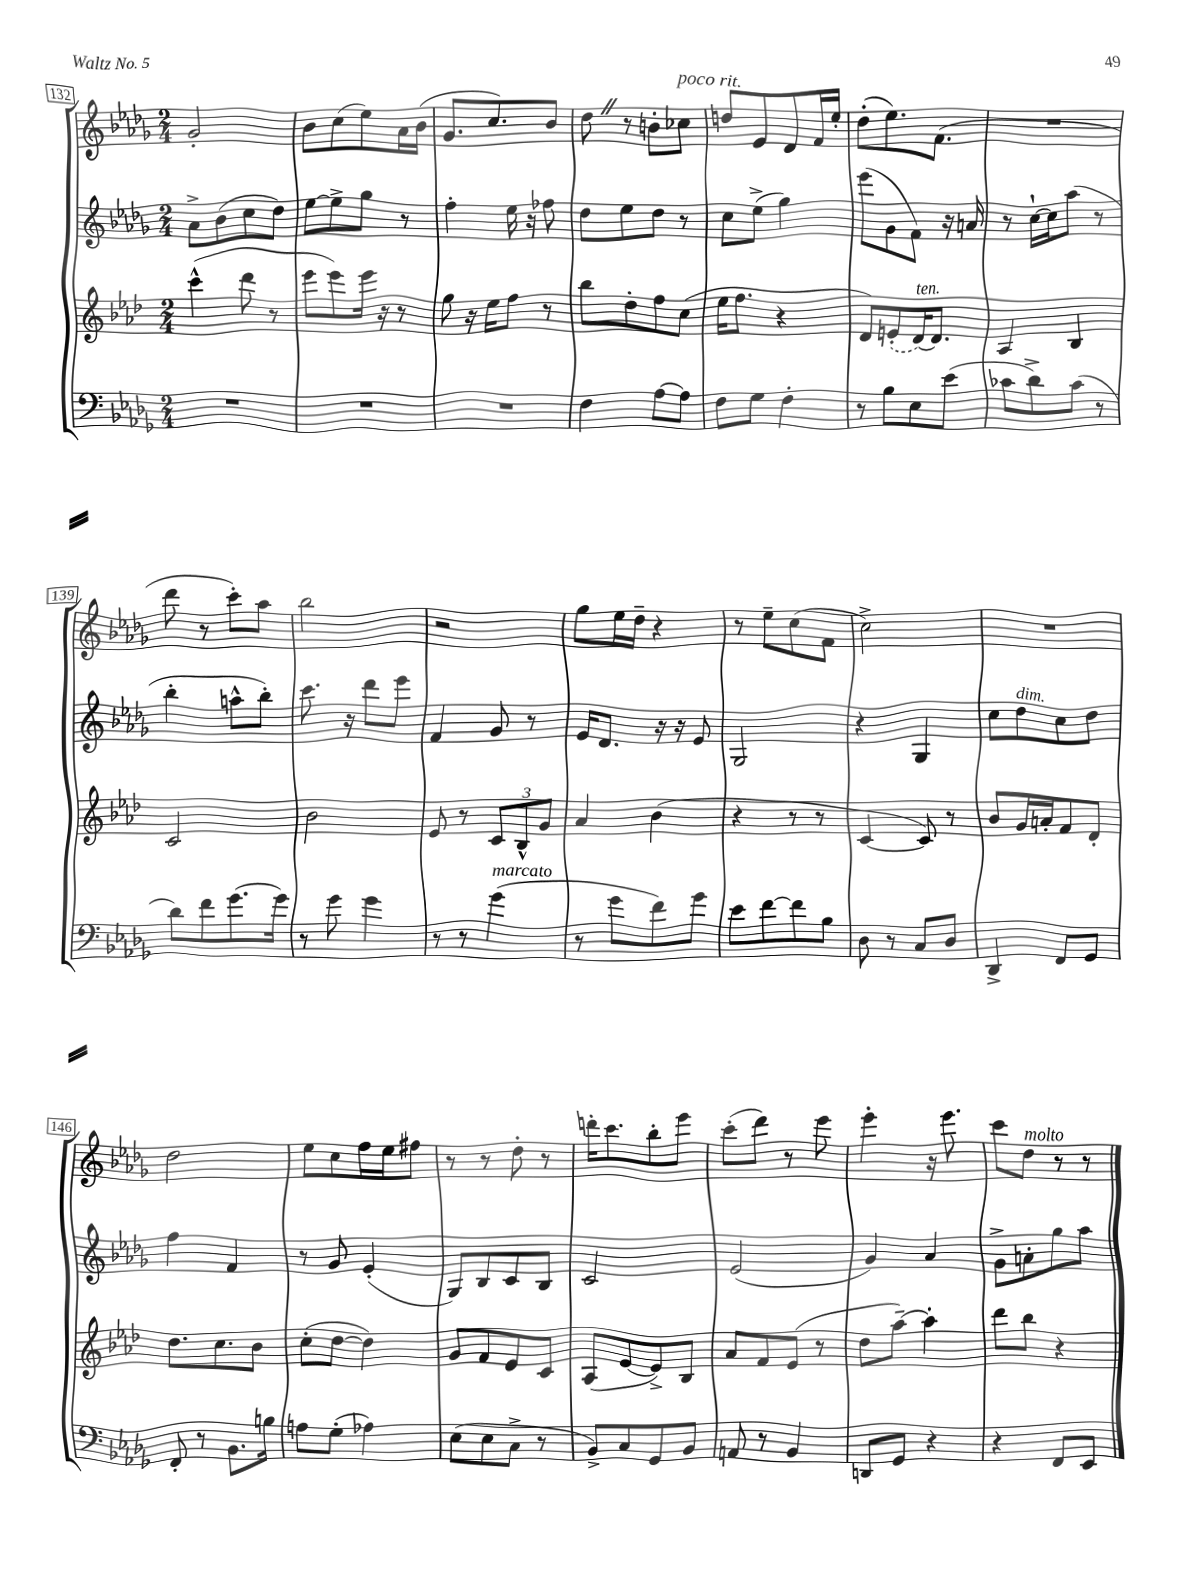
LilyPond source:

<<
\new StaffGroup <<
\new Staff = "s0" {
    \clef treble \key des \major \numericTimeSignature \time 2/4
    \autoBeamOff ges'2-. |
    bes'8[ c''8( ees''8) aes'16 bes'16]( |
    ges'8.[ c''8.) bes'8] |
    des''8 \once \override BreathingSign.text = \markup { \musicglyph "scripts.caesura.straight" } \breathe r8 b'8[-. ces''8]^\markup { \italic "poco rit." } |
    d''8[ ees'8 des'8 f'16 ees''16]-. |
    des''8[-.( ees''8.) f'8.]( |
    R2 |
    des'''8 r8 c'''8[-.) aes''8] |
    bes''2 |
    r2 |
    ges''8[ ees''16 des''16]-- r4 |
    r8 ees''8[-- c''8( f'8] |
    c''2->) |
    R2 |
    des''2 |
    ees''8[ c''8 f''16 ees''16 fis''8] |
    r8 r8 des''8-. r8 |
    d'''16[-. c'''8. bes''8-. ees'''8] |
    c'''8[-.( des'''8]) r8 ees'''8 |
    ees'''4-. r16 ees'''8. |
    c'''8[ des''8]^\markup { \italic "molto" } r8 r8 \bar "|." |
}
\new Staff = "s1" {
    \clef treble \key des \major \numericTimeSignature \time 2/4
    \autoBeamOff aes'8[-> bes'8( c''8 des''8]) |
    ees''8[~ ees''8-> ges''8] r8 |
    f''4-. ees''16 r16 fes''8 |
    des''8[ ees''8 des''8] r8 |
    c''8[ ees''8]->( ges''4) |
    ees'''8[( ges'8 f'8]) r16 a'16 |
    r8 c''16[~-! c''16 aes''8]( r8 |
    bes''4-. a''8[-^ bes''8]-.) |
    c'''8. r16 des'''8[ ees'''8] |
    f'4 ges'8 r8 |
    ees'16[ des'8.] r16 r16 ees'8 |
    ges2 |
    r4 ges4 |
    c''8[ des''8^\markup { \italic "dim." } c''8 des''8] |
    f''4 f'4 |
    r8 ges'8 ees'4-.( |
    ges8[) bes8 c'8 bes8] |
    c'2 |
    ees'2( |
    ges'4) aes'4 |
    ges'8[-> a'8-. ges''8 aes''8] \bar "|." |
}
\new Staff = "s2" {
    \clef treble \key aes \major \numericTimeSignature \time 2/4
    \autoBeamOff c'''4-^( des'''8 r8 |
    ees'''8[ ees'''8) ees'''16] r16 r8 |
    g''8 r16 ees''16[ f''8] r8 |
    bes''8[ des''8-. f''8 c''8]( |
    ees''16[ f''8.] r4 |
    des'8[) \once \slurDashed e'8-.( des'16~^\markup { \italic "ten." }) des'8.] |
    aes4 bes4 |
    c'2 |
    bes'2 |
    ees'8 r8 \tuplet 3/2 { c'8[ bes8-^ g'8] } |
    aes'4 bes'4( |
    r4 r8 r8 |
    c'4~ c'8) r8 |
    bes'8[ g'16 a'16-. f'8 des'8]-. |
    des''8.[ c''8. bes'8] |
    c''8[-.( des''8]~ des''4) |
    g'8[ f'8 ees'8 c'8] |
    aes8[( ees'8~ ees'8->) bes8] |
    aes'8[ f'8 ees'8]( r8 |
    des''8[ aes''8]~--) aes''4-. |
    des'''8[ bes''8] r4 \bar "|." |
}
\new Staff = "s3" {
    \clef bass \key des \major \numericTimeSignature \time 2/4
    \autoBeamOff R2 |
    R2 |
    R2 |
    f4 aes8[~ aes8] |
    f8[ ges8] f4-. |
    r8 bes8[ ees8 ees'8]( |
    ces'8[ des'8->) ces'8]( r8 |
    des'8[) f'8 ges'8.~ ges'16] |
    r8 ges'8 ges'4 |
    r8 r8 ges'4^\markup { \italic "marcato" }( |
    r8 ges'8[ f'8) ges'8] |
    ees'8[ f'8~ f'8 bes8] |
    des8 r8 c8[ des8] |
    des,4-> f,8[ ges,8] |
    f,8-. r8 bes,8.[ b16] |
    a8[ ges8]-.( aes4) |
    ees8[( ees8 c8]-> r8 |
    bes,8[->) c8 ges,8 bes,8] |
    a,8 r8 bes,4 |
    d,8[ ges,8] r4 |
    r4 f,8[ ees,8] \bar "|." |
}
>>
>>
\layout { \context { \Score currentBarNumber = #132 \override BarNumber.stencil = #(make-stencil-boxer 0.1 0.3 ly:text-interface::print) } }
